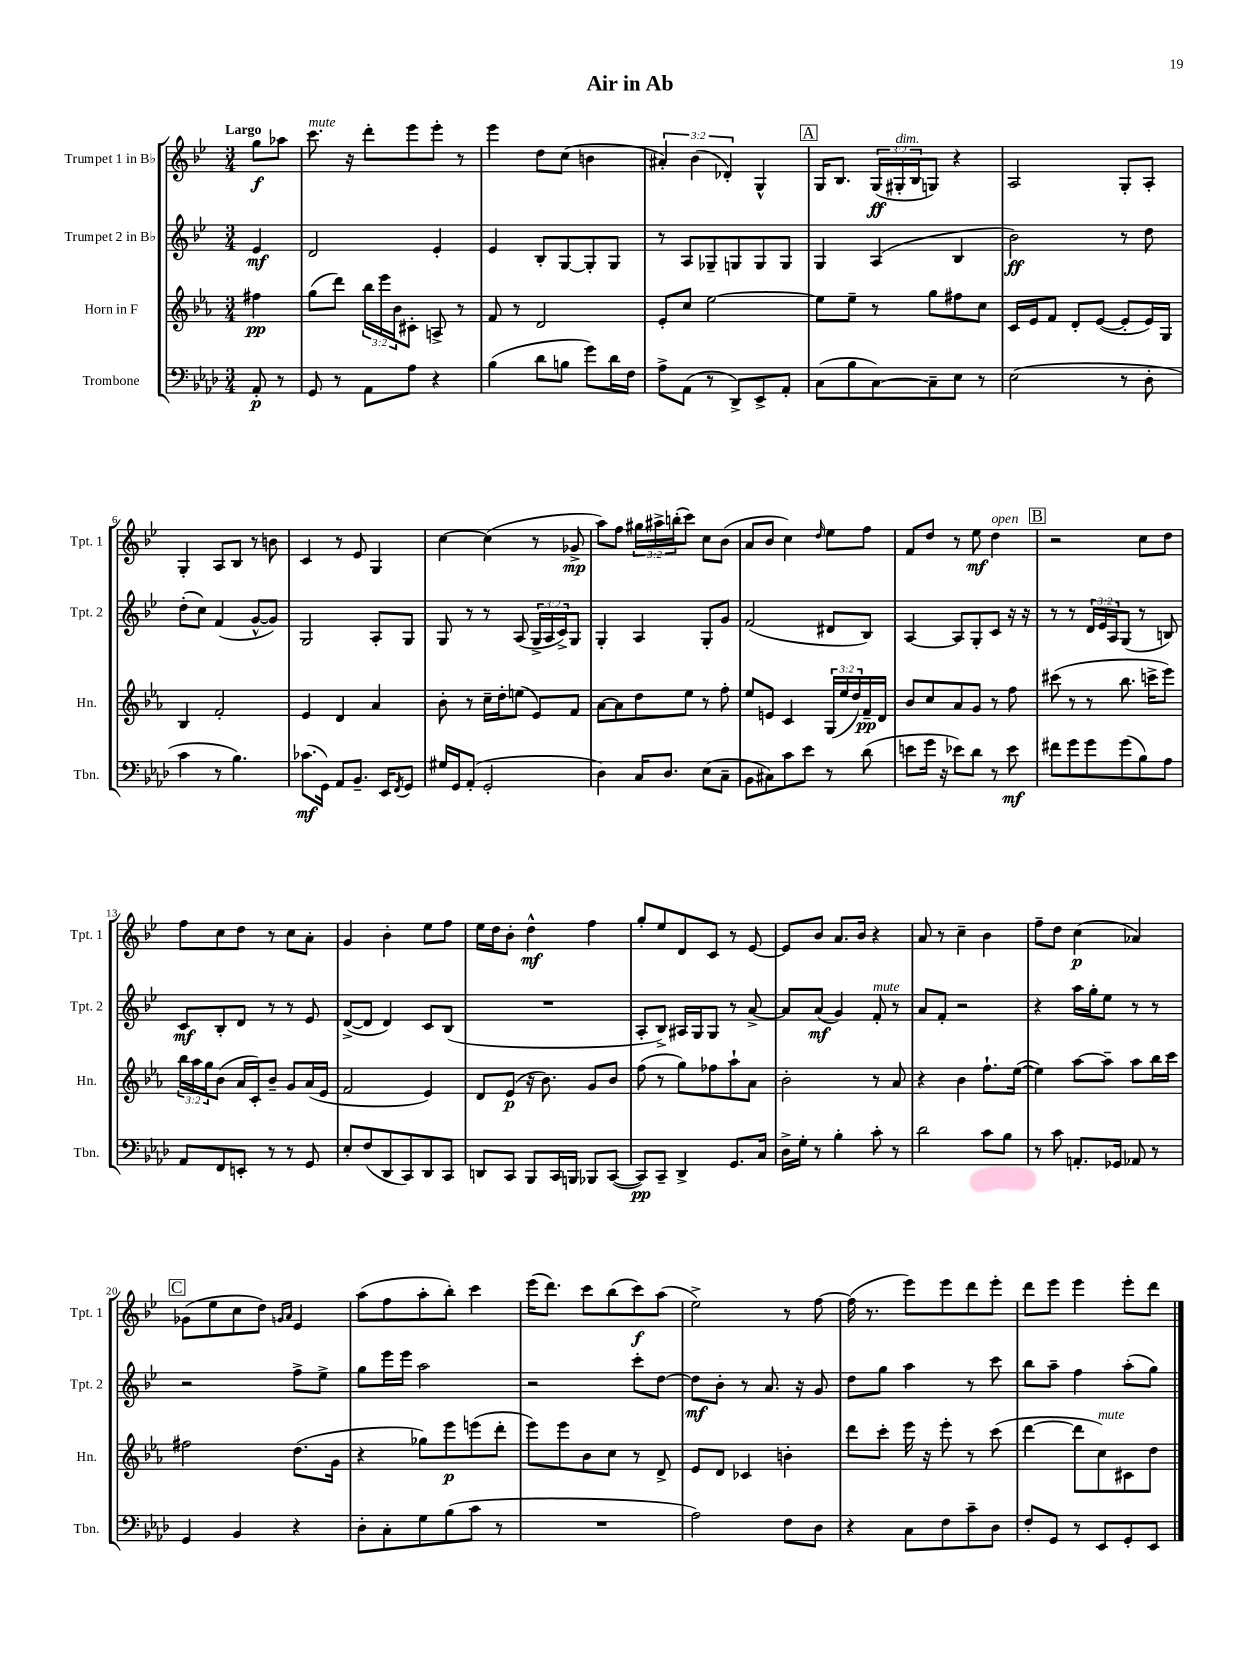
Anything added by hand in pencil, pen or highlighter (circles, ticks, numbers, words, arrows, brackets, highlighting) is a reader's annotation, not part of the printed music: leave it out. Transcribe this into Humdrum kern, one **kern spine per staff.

**kern	**kern	**kern	**kern
*staff4	*staff3	*staff2	*staff1
*clefF4	*clefG2	*clefG2	*clefG2
*k[b-e-a-d-]	*k[b-e-a-]	*k[b-e-]	*k[b-e-]
*M3/4	*M3/4	*M3/4	*M3/4
8AA-'	4ff#	4e-	8gg
8r	.	.	8aa-
=	=	=	=
8GG	(8gg	2d	8.ccc
8r	8ddd)	.	.
.	.	.	16r
8AA-	24bb-	.	8ddd'
.	24eee-	.	.
.	24b-	.	.
8A-	8c#'	.	8eee-
4r	8A^	4e-'	8eee-'
.	8r	.	8r
=	=	=	=
(4B-	8f	4e-	4eee-
.	8r	.	.
8d-	2d	8B-'	8dd
8B	.	[8G	(8cc
8g)	.	8G']	4b
16d-	.	8G	.
16F	.	.	.
=	=	=	=
8A-^	8e-'	8r	6a#')
(8AA-	8cc	8A	.
.	.	.	(6b-
8r	[2ee-	8G-~	.
.	.	.	6d-')
8DD-^)	.	8G	.
8EE-^	.	8G	4G^^
8AA-'	.	8G	.
=	=	=	=
(8C	8ee-]	4G	16G
.	.	.	8.B-
8B-	8ee-~	.	.
[8C)	8r	(4A	(24G
.	.	.	24G#'
.	.	.	24B-
8C~]	8gg	.	8G)
8E-	8ff#	4B-	4r
8r	8cc	.	.
=	=	=	=
(2E-	16c	2b-)	2A
.	16e-	.	.
.	8f	.	.
.	8d'	.	.
.	([8e-	.	.
8r	8e-']	8r	8G'
8D-'	16e-)	8dd	8A'
.	16G	.	.
=	=	=	=
4c	4B-	(8dd'	4G'
.	.	8cc)	.
8r	2f'	(4f	8A
4.B-)	.	.	8B-
.	.	[8g^^	8r
.	.	8g])	8b
=	=	=	=
(8.c-	4e-	2G	4c
16GG)	.	.	.
8AA-	4d	.	8r
8.BB-~	.	.	8e-
.	4a-	8A'	4G
16EE-	.	.	.
8qFF	.	.	.
8GG	.	8G	.
=	=	=	=
16G#	8b-'	8G	[4cc
16GG	.	.	.
(8AA-'	8r	8r	.
2GG'	16cc~	8r	(4cc]
.	16dd'	.	.
.	(8ee	(8A	.
.	8e-)	24G^	8r
.	.	24A	.
.	.	24c^)	.
.	8f	8G	8g-^
=	=	=	=
4D-)	[8a-	4G'	8aa)
.	8a-]	.	8ff
16C	8dd	4A	24gg#
.	.	.	24aa#^
8.D-	.	.	.
.	.	.	(24bb'
.	8ee-	.	8ccc)
(8E-	8r	8G'	8cc
8C~	8ff'	8g	(8b-
=	=	=	=
8BB-	8ee-	(2f	8a
8C#)	8e	.	8b-
8c	4c	.	4cc)
8e-	.	.	.
.	.	.	16qqdd
8r	(24G	8d#	8ee-
.	24ee-	.	.
.	24dd)	.	.
(8d-	16f~	8B-)	8ff
.	16d	.	.
=	=	=	=
8e	8b-	[4A	8f
16g	8cc	.	8dd
16r	.	.	.
8e-)	8a-	8A]	8r
8d-	8g	8G'	8ee-
8r	8r	8c	4dd
8e-	8ff	16r	.
.	.	16r	.
=	=	=	=
8f#	(8ccc#	8r	2r
8g	8r	8r	.
8g	8r	24d	.
.	.	24e-	.
.	.	24A	.
(8g	8.bb-	(8G	.
8B-)	.	8r	8cc
.	16ccc^	.	.
8A-	8eee-)	8B)	8dd
=	=	=	=
8AA-	24bb-	8c	8ff
.	24aa-	.	.
.	24gg	.	.
8FF	(8b-	8B-'	8cc
8EE'	16a-	8d	8dd
.	16c')	.	.
8r	8b-~	8r	8r
8r	8g	8r	8cc
8GG	(16a-	8e-	8a'
.	16e-	.	.
=	=	=	=
8E-'	2f	([8d^	4g
(8F	.	8d]	.
8DD-	.	4d)	4b-'
8CC)	.	.	.
8DD-	4e-)	8c	8ee-
8CC	.	(8B-	8ff
=	=	=	=
8DD	8d	2.r	16ee-
.	.	.	16dd
8CC	(8e-	.	8b-'
8BBB-	16r	.	4dd^^
.	8.b-)	.	.
16CC	.	.	.
16BBB	.	.	.
8BBB-	8g	.	4ff
([8CC	8b-	.	.
=	=	=	=
8CC])	(8ff	8A'	8gg'
8CC~	8r	8B-^)	8ee-
4DD-^	8gg)	16A#	8d
.	.	16G	.
.	8ff-	8G	8c
8.GG	8aa-`	8r	8r
.	8a-	[8a^	[8e-
16C	.	.	.
=	=	=	=
16D-^	2b-'	8a]	8e-]
16G'	.	.	.
8r	.	(8a	8b-
4B-'	.	4g)	8.a
.	.	.	16b-
8c'	8r	8f'	4r
8r	8a-	8r	.
=	=	=	=
2d-	4r	8a	8a
.	.	8f'	8r
.	4b-	2r	4cc~
8c	8.ff`	.	4b-
8B-	.	.	.
.	([16ee-	.	.
=	=	=	=
8r	4ee-])	4r	8ff~
8c	.	.	8dd
8.AA'	[8aa-	16aa	(4cc
.	.	16gg'	.
.	8aa-~]	8ee-	.
16GG-	.	.	.
8AA-	8aa-	8r	4a-)
8r	16bb-	8r	.
.	16ccc	.	.
=	=	=	=
4GG	2ff#	2r	(8g-
.	.	.	8ee-
4BB-	.	.	8cc
.	.	.	8dd)
.	.	.	16qqg
.	.	.	16qqa
4r	(8.dd	8ff^	4e-
.	.	8ee-^	.
.	16g	.	.
=	=	=	=
8D-'	4r	8gg	(8aa
8C'	.	16eee-	8ff
.	.	16eee-	.
8G	8gg-)	2aa	8aa'
(8B-	8eee-	.	8bb-')
8c	(8eee	.	4ccc
8r	8ddd'	.	.
=	=	=	=
2.r	8eee-)	2r	(16eee-
.	.	.	8.ddd)
.	8eee-	.	.
.	8b-	.	8ccc
.	8cc	.	(8bb-
.	8r	8ccc'	8ccc)
.	8d^	[8dd	(8aa
=	=	=	=
2A-)	8e-	8dd]	2ee-^)
.	8d	8b-'	.
.	4c-	8r	.
.	.	8.a	.
8F	4b'	.	8r
.	.	16r	.
8D-	.	8g	[8ff
=	=	=	=
4r	8ddd	8dd	(16ff]
.	.	.	8.r
.	8ccc'	8gg	.
8C	16eee-	4aa	8eee-)
.	16r	.	.
8F	8eee-'	.	8eee-
8c~	8r	8r	8ddd
8D-	(8ccc	8ccc	8eee-'
=	=	=	=
8F'	[4ddd	8bb-	8ddd
8GG	.	8aa~	8eee-
8r	8ddd]	4ff	4eee-
8EE-	8cc)	.	.
8GG'	8c#	(8aa'	8eee-'
8EE-	8dd	8gg)	8ddd
==	==	==	==
*-	*-	*-	*-
